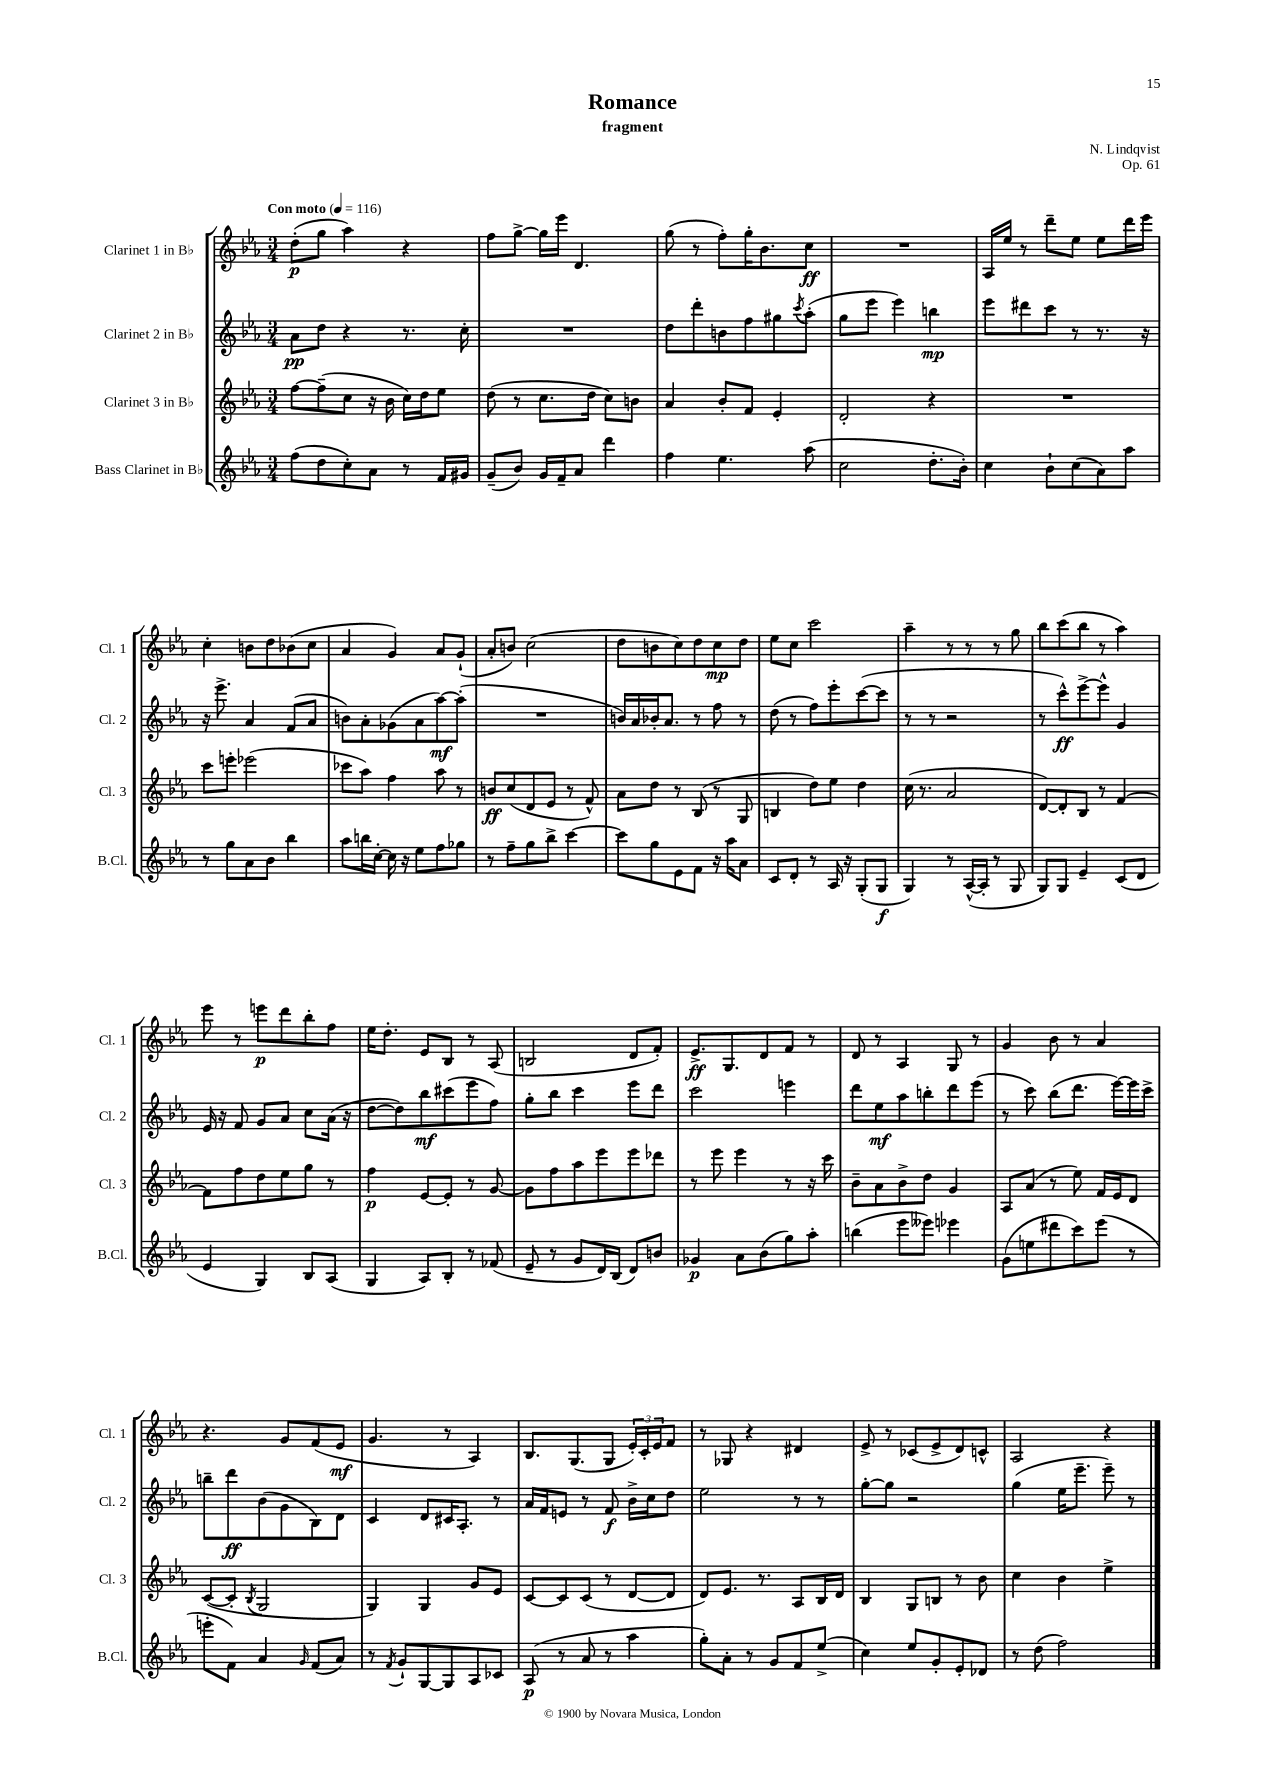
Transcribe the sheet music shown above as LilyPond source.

\header { title = "Romance" composer = "N. Lindqvist" subtitle = "fragment" opus = "Op. 61" }
<<
\new StaffGroup <<
\new Staff = "s0" \with { instrumentName = "Clarinet 1 in Bb" shortInstrumentName = "Cl. 1" } {
    \clef treble \key ees \major \numericTimeSignature \time 3/4 \tempo "Con moto" 4 = 116
    d''8-.\p( g''8 aes''4) r4 |
    f''8 g''8~-> g''16 ees'''16 d'4. |
    g''8( r8 f''8-.) g''16-. bes'8. c''8\ff |
    R2. |
    aes16 ees''16 r8 d'''8-- ees''8 ees''8 d'''16 ees'''16 |
    c''4-. b'8 d''8 bes'8( c''8 |
    aes'4 g'4) aes'8 g'8-!( |
    aes'8-. b'8) c''2( |
    d''8 b'8 c''8) d''8 c''8\mp d''8 |
    ees''8 c''8 c'''2 |
    aes''4-- r8 r8 r8 g''8 |
    bes''8 c'''8( bes''8 r8 aes''4) |
    ees'''8 r8 e'''8\p d'''8 bes''8-. f''8 |
    ees''16 d''8.-. ees'8 bes8 r8 aes8( |
    b2 d'8 f'8-.) |
    ees'8.->\ff g8. d'8 f'8 r8 |
    d'8 r8 aes4 g8 r8 |
    g'4 bes'8 r8 aes'4 |
    r4. g'8 f'8( ees'8\mf |
    g'4. r8 aes4) |
    bes8. g8.( g8 \tuplet 3/2 { ees'16-.) c'16-. ees'16 } f'8 |
    r8 ges8 r4 dis'4 |
    ees'8-> r8 ces'8( ees'8-> d'8) c'8-^ |
    aes2 r4 \bar "|." |
}
\new Staff = "s1" \with { instrumentName = "Clarinet 2 in Bb" shortInstrumentName = "Cl. 2" } {
    \clef treble \key ees \major \numericTimeSignature \time 3/4
    aes'8\pp d''8 r4 r8. c''16-. |
    R2. |
    d''8 d'''8-. b'8 f''8 gis''8 \acciaccatura { c'''8 } aes''8-.( |
    g''8 ees'''8 ees'''4) b''4\mp |
    ees'''8 dis'''8 c'''8 r8 r8. r16 |
    r16 ees'''8.-> aes'4 f'8( aes'8 |
    b'8) aes'8-. ges'8( aes'8 aes''8~\mf) aes''8-.( |
    R2. |
    b'16) aes'16 bes'16-. aes'8. r8 f''8 r8 |
    d''8( r8 f''8) ees'''8-. c'''8~( c'''8 |
    r8 r8 r2 |
    r8 c'''8-^\ff) ees'''8~-> ees'''8-^ g'4 |
    ees'16 r16 f'8 g'8 aes'8 c''8 aes'16( r16 |
    d''8~ d''8) bes''8\mf cis'''8( ees'''8 f''8) |
    g''8-. bes''8 c'''4 ees'''8 d'''8 |
    c'''2 e'''4 |
    d'''8 ees''8\mf aes''8 b''8-. d'''8 ees'''8( |
    r8 c'''8) bes''8( d'''8. ees'''16~) ees'''16 c'''16-> |
    b''8-- d'''8\ff bes'8( g'8 bes8) d'8 |
    c'4 d'8 cis'16 aes8.-. r8 |
    aes'16 f'16 e'8 r8 f'8\f bes'16-> c''16 d''8 |
    ees''2 r8 r8 |
    g''8~-. g''8 r2 |
    g''4( ees''16 ees'''8.-- ees'''8--) r8 \bar "|." |
}
\new Staff = "s2" \with { instrumentName = "Clarinet 3 in Bb" shortInstrumentName = "Cl. 3" } {
    \clef treble \key ees \major \numericTimeSignature \time 3/4
    f''8~ f''8--( c''8 r16 bes'16 c''16) d''16 ees''8 |
    d''8( r8 c''8. d''16 c''8) b'8 |
    aes'4 bes'8-. f'8 ees'4-. |
    d'2-. r4 |
    R2. |
    c'''8 e'''8-. ees'''2( |
    ces'''8 aes''8) f''4 aes''8 r8 |
    b'8\ff c''8( d'8 ees'8 r8 f'8-^) |
    aes'8 d''8 r8 bes8( r8 g8 |
    b4 d''8) ees''8 d''4 |
    c''16( r8. aes'2 |
    d'8~) d'8-. bes8 r8 f'4~ |
    f'8 f''8 d''8 ees''8 g''8 r8 |
    f''4\p ees'8~ ees'8-. r8 g'8~ |
    g'8 f''8 aes''8 ees'''8 ees'''8 des'''8 |
    r8 ees'''8 ees'''4 r8 r16 c'''16 |
    bes'8-- aes'8 bes'8-> d''8 g'4 |
    aes8 aes'8( r8 ees''8) f'16 ees'16 d'8 |
    c'8~( c'8-. \acciaccatura { bes8 } g2 |
    g4) g4 g'8 ees'8 |
    c'8~ c'8 c'8( r8 d'8~ d'8 |
    d'8) ees'8. r8. aes8 bes16 d'16 |
    bes4 g8 b8 r8 bes'8 |
    c''4 bes'4 ees''4-> \bar "|." |
}
\new Staff = "s3" \with { instrumentName = "Bass Clarinet in Bb" shortInstrumentName = "B.Cl." } {
    \clef treble \key ees \major \numericTimeSignature \time 3/4
    f''8( d''8 c''8-.) aes'8 r8 f'16 gis'16 |
    g'8--( bes'8) g'16 f'16-- aes'8 d'''4 |
    f''4 ees''4. aes''8( |
    c''2 d''8.-. bes'16-.) |
    c''4 bes'8-! c''8( aes'8) aes''8 |
    r8 g''8 aes'8 bes'8 bes''4 |
    aes''8 b''16 c''16~-. c''16 r16 ees''8 f''8 ges''8 |
    r8 f''8-- g''8 bes''8-> c'''4~ |
    c'''8 g''8 ees'8 f'8 r16 aes''16 aes'8 |
    c'8 d'8-. r8 aes16 r16 g8-.( g8\f |
    g4) r8 aes16~-^( aes16-. r8 g8 |
    g8) g8 ees'4-- c'8( d'8 |
    ees'4 g4) bes8 aes8( |
    g4 aes8) bes8-. r8 fes'8( |
    ees'8-- r8 g'8 d'16) bes16( d'8) b'8 |
    ges'4\p aes'8 bes'8( g''8) aes''8-. |
    b''4( ees'''8 eeses'''8) ees'''4 |
    g'8( e''8 dis'''8 c'''8) ees'''8( r8 |
    e'''8-. f'8) aes'4 \grace { g'16 } f'8( aes'8) |
    r8 \acciaccatura { f'8 } g'8-! g8~ g8 aes8 ces'8 |
    aes8\p( r8 aes'8 r8 aes''4 |
    g''8-.) aes'8-. r8 g'8 f'8 ees''8->( |
    c''4) ees''8 g'8-. ees'8-. des'8 |
    r8 d''8( f''2) \bar "|." |
}
>>
>>
\layout { \context { \Score \remove "Bar_number_engraver" } }
